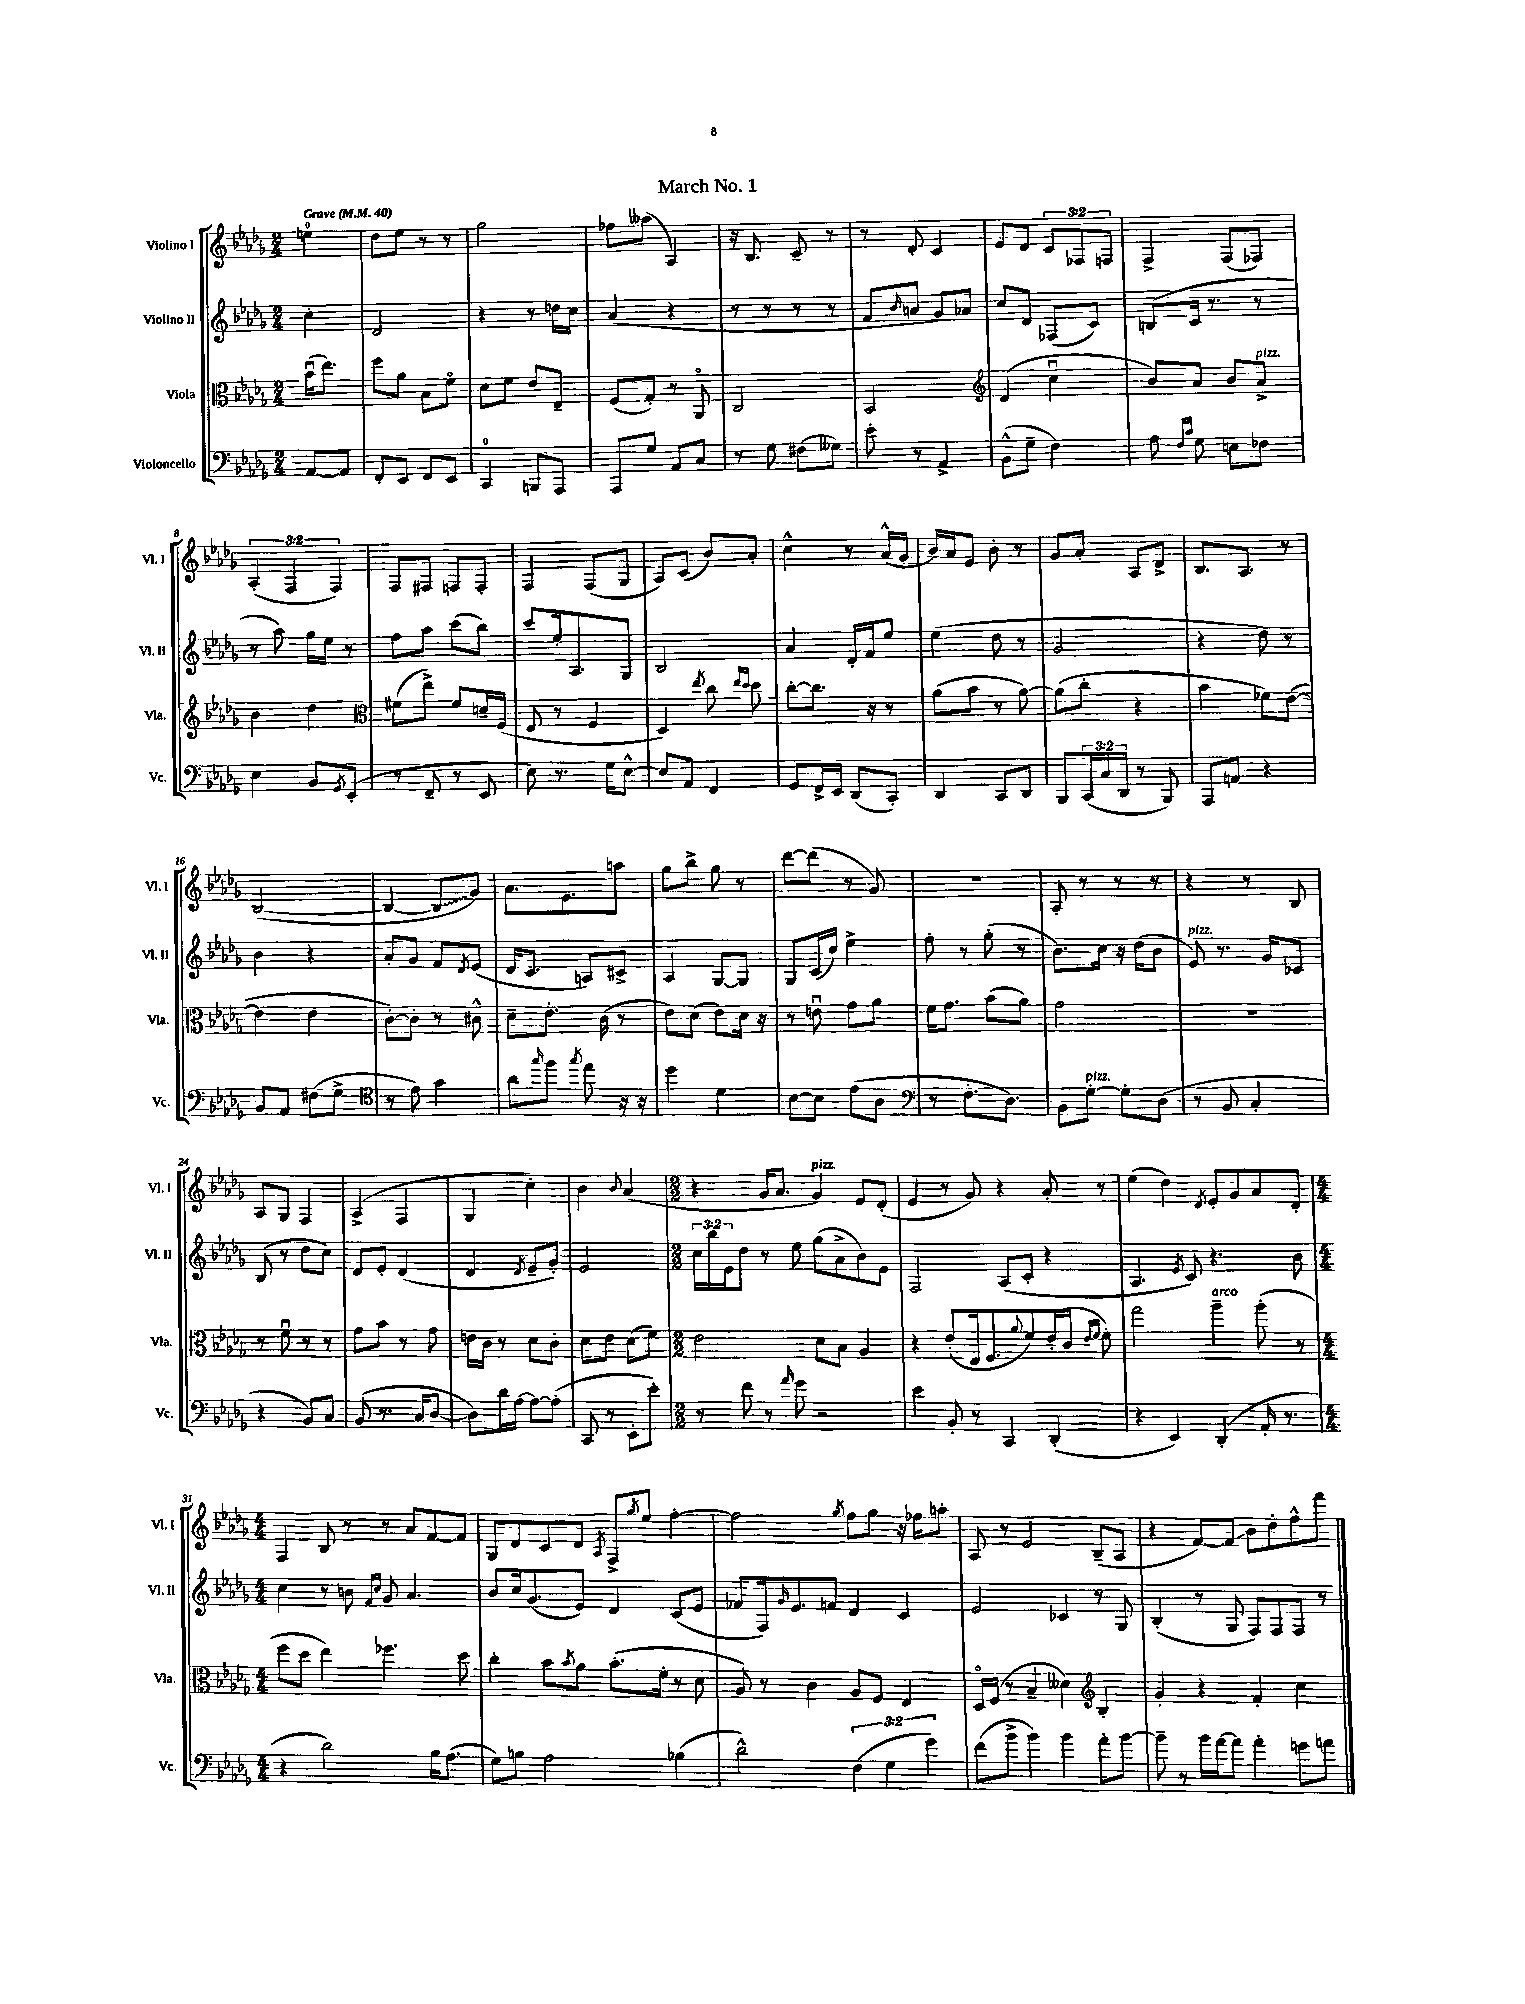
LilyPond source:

\header { title = "March No. 1" }
<<
\new StaffGroup <<
\new Staff = "s0" \with { instrumentName = "Violino I" shortInstrumentName = "Vl. I" } {
    \clef treble \key des \major \numericTimeSignature \time 2/4 \override Staff.TupletNumber.text = #tuplet-number::calc-fraction-text \partial 4 \tempo "Grave" 4 = 40
    e''4-0 |
    des''8 ees''8 r8 r8 |
    ges''2 |
    fes''8 aeses''8( aes4) |
    r16 bes8. c'8-- r8 |
    r8 des'8-. c'4 |
    ees'8 des'8 \tuplet 3/2 { c'8 fes8 f8 } |
    f4-> f8( fes8) |
    \tuplet 3/2 { aes4-.( f4 f4) } |
    f8 fis8 f8 f8-. |
    f4 f8( ges8 |
    aes8) c'8( bes'8) aes'8-. |
    c''4-^ r8 aes'16-^( ges'16 |
    bes'16) aes'16 ees'8 bes'8-. r8 |
    ges'8 aes'8-. aes8 des'8-> |
    bes8. aes8. r8 |
    bes2~( |
    bes4~ \once \override Glissando.style = #'zigzag bes8\glissando ges'8) |
    aes'8. ees'8. a''8 |
    ges''8 bes''8-> ges''8 r8 |
    des'''8~ des'''8( r8 ges'8) |
    R2 |
    aes8-. r8 r8 r8 |
    r4 r8 bes8 |
    aes8 ges8 f4 |
    aes4->( f4 |
    ges4 c''4-.) |
    bes'4 \appoggiatura { bes'8 } aes'4( |
    \numericTimeSignature \time 2/2 r4 ges'16 aes'8. ges'4^\markup { \italic "pizz." }) ees'8 des'8-.( |
    ees'4 r8 ges'8) r4 aes'8-. r8 |
    ees''4( des''4) \acciaccatura { des'8 } ees'8-. ges'8 aes'8 des'8-. |
    \numericTimeSignature \time 4/4 f4 bes8 r8 r8 aes'8 f'8~ f'8 |
    ges8 des'8 c'8 des'8 \acciaccatura { aes8 } f8-> \acciaccatura { ges''8 } ees''8 f''4~-. |
    f''2 \acciaccatura { ges''8 } f''8 ges''8 r16 fes''16 a''8-. |
    aes8 r8 ees'2 bes8--( aes8 |
    r4 f'8~) f'8\glissando bes'8 des''8-. f''8-^ f'''8 \bar "|." |
}
\new Staff = "s1" \with { instrumentName = "Violino II" shortInstrumentName = "Vl. II" } {
    \clef treble \key des \major \numericTimeSignature \time 2/4 \override Staff.TupletNumber.text = #tuplet-number::calc-fraction-text \partial 4
    c''4-. |
    des'2 |
    r4 r8 d''16 c''16 |
    aes'4( r4 |
    r8 r8 r8 r8 |
    f'8 \grace { bes'16 } a'8 ges'8) aes'8 |
    c''8 des'8 fes8( c'8) |
    b8( c'16 r8. r8 |
    r8 aes''8) ges''16 ees''16 r8 |
    f''8 aes''8 c'''8( bes''8) |
    c'''8 ees''16-. aes8. ges8 |
    bes2 |
    aes'4 des'16-. f'16 ees''8 |
    ees''4( des''8 r8 |
    ges'2 |
    r4 des''8) r8 |
    bes'4 r4 |
    aes'8-. ges'8 f'8 \acciaccatura { des'8 } ees'8( |
    des'16 c'8. a8) cis'8-> |
    aes4 ges8~ ges8 |
    ges8 c'16( c''16) ees''4-> |
    f''8-. r8 ges''8-.( r8 |
    bes'8.) c''16 r16 des''16( bes'8 |
    ees'8^\markup { \italic "pizz." }) r8. ges'16 ces'8 |
    bes8( r8 des''8 c''8) |
    des'8 ees'8-. des'4( |
    des'4 \acciaccatura { des'8 } ees'8-- ges'8-.) |
    ees'2 |
    \numericTimeSignature \time 2/2 \tuplet 3/2 { c''16 bes''16 ees'16 } des''8 r8 ees''8 ges''8( aes'8-> bes'8) ees'8 |
    f2 aes8( c'8-. r4 |
    aes4. \acciaccatura { ees'8 } c'8) r4. bes'8 |
    \numericTimeSignature \time 4/4 c''4 r8 b'8 \grace { f'16 c''16 } ges'8 aes'4. |
    bes'8 c''16 ges'8.( ees'8) des'4 c'8( ees'8 |
    fes'8 f16) \grace { ges'16 } ees'8. f'8 des'4 c'4 |
    ees'2 ces'4 r8 ges8 |
    bes4-.( r8 ges8 f8) f8 f8 r8 \bar "|." |
}
\new Staff = "s2" \with { instrumentName = "Viola" shortInstrumentName = "Vla." } {
    \clef alto \key des \major \numericTimeSignature \time 2/4 \partial 4
    bes'16\downbow( ees''8.) |
    f''8 aes'8 bes8 f'8\flageolet |
    des'8 f'8 ees'8 ees8-- |
    f8( ges8-.) r8 aes,8\flageolet |
    c2 |
    bes,2 |
    \clef treble des'4( c''4\downbow |
    bes'8) aes'8 bes'8 aes'8->^\markup { \italic "pizz." } |
    bes'4 des''4 |
    \clef alto fis'8( ees''8->) fis'8 d'16-- f16( |
    ees8 r8 f4 |
    des4) \acciaccatura { ees''8 } c''8 \grace { ees''16 des''16 } des''8 |
    c''8~-. c''8. r16 r8 |
    aes'8( bes'8 r8 aes'8~) |
    aes'8( c''8-. r4 |
    bes'4 fes'8) ees'8~( |
    ees'4 ees'4 |
    c'8~-.) c'8-. r8 cis'8-^ |
    des'8-- ees'8.-. c'16( r8 |
    ees'8) des'8( ees'8) des'16 r16 |
    r8 e'8\downbow ges'8 aes'8 |
    f'16 ges'8. bes'8( aes'8) |
    ges'2 |
    r2 |
    r8 f'8\downbow r8 r8 |
    ges'8 bes'8 r8 ges'8 |
    e'16 c'16 r8 des'8 c'8-. |
    des'8 ees'8 des'8( f'8) |
    \numericTimeSignature \time 2/2 ees'2 des'8 bes8 aes4 |
    r4 ees'8-.( ees16 f8. \appoggiatura { aes'8 } f'8) ees'16-.( c'16 \grace { ees'16 f'16 } f'8-.) |
    ges''2 aes''4--^\markup { \italic "arco" } aes''8-.( r8 |
    \numericTimeSignature \time 4/4 f''8 des''8 ees''4) fes''4. des''8 |
    c''4-. bes'8 \acciaccatura { bes'8 } aes'8 bes'8.-.( f'16-. r8 des'8 |
    aes8) r8 c'4 aes8 f8 ees4 |
    des16\flageolet f16( r8 bes4-- deses'4) bes4-. |
    \clef treble ges'4-. r4 f'4-. c''4 \bar "|." |
}
\new Staff = "s3" \with { instrumentName = "Violoncello" shortInstrumentName = "Vc." } {
    \clef bass \key des \major \numericTimeSignature \time 2/4 \override Staff.TupletNumber.text = #tuplet-number::calc-fraction-text \partial 4
    aes,8~ aes,8 |
    f,8-. ees,8 f,8 ees,8 |
    c,4-0 b,,8 aes,,8 |
    aes,,8 ges8 aes,8 c8 |
    r8 ges8 fis8( geses8) |
    ees'8-. r8 aes,4-> |
    bes,8-^( ges8-- f4) |
    aes8 \grace { f16 c'16 } ges8 e8 fes8 |
    ees4 bes,8 \acciaccatura { ges,8 } ees,8-.( |
    r8 f,8-- r8 ees,8 |
    ees8) r8. ges16 ees8~-^ |
    ees8 aes,8 f,4 |
    ges,8 f,16-> ees,16 des,8( c,8-.) |
    des,4 c,8 des,8 |
    bes,,8 \tuplet 3/2 { c,16( c16 des,16 } r8 bes,,8) |
    aes,,8 a,8 r4 |
    bes,8 aes,8 fis8( ges8-> |
    \clef tenor r8 ees'8) ges'4 |
    aes'8 \grace { ges''16 } f''8 \acciaccatura { ges''8 } ees''8 r16 r16 |
    des''4 des'4 |
    bes8~ bes8 ees'8( aes8 |
    \clef bass r8 f8.-. des8.) |
    bes,8 ges8~-.^\markup { \italic "pizz." } ges8-. des8( |
    r8 bes,8 c4-. |
    r4 bes,8) c8 |
    bes,8( r8. c16 des8~ |
    des8) des'16 aes16~ aes8~ aes8-.( |
    c,8 r8 ees,8-. ees'8-.) |
    \numericTimeSignature \time 2/2 r8 f'8 r8 \grace { aes'16 } ges'8 r2 |
    ees'4 bes,8-. r8 c,4 des,4-.( |
    r4 ees,4) des,4-.( aes,16-. r8. |
    \numericTimeSignature \time 4/4 r4 des'2) bes16 aes8.( |
    ges8) b8 aes2 bes4( |
    des'2-^) \tuplet 3/2 { f4( ges4 ges'4) } |
    f'8( bes'8-> bes'4) bes'4 aes'8-. bes'8~ |
    bes'8-- r8 bes'16 aes'16~ aes'8 aes'4-. g'8 a'8 \bar "|." |
}
>>
>>
